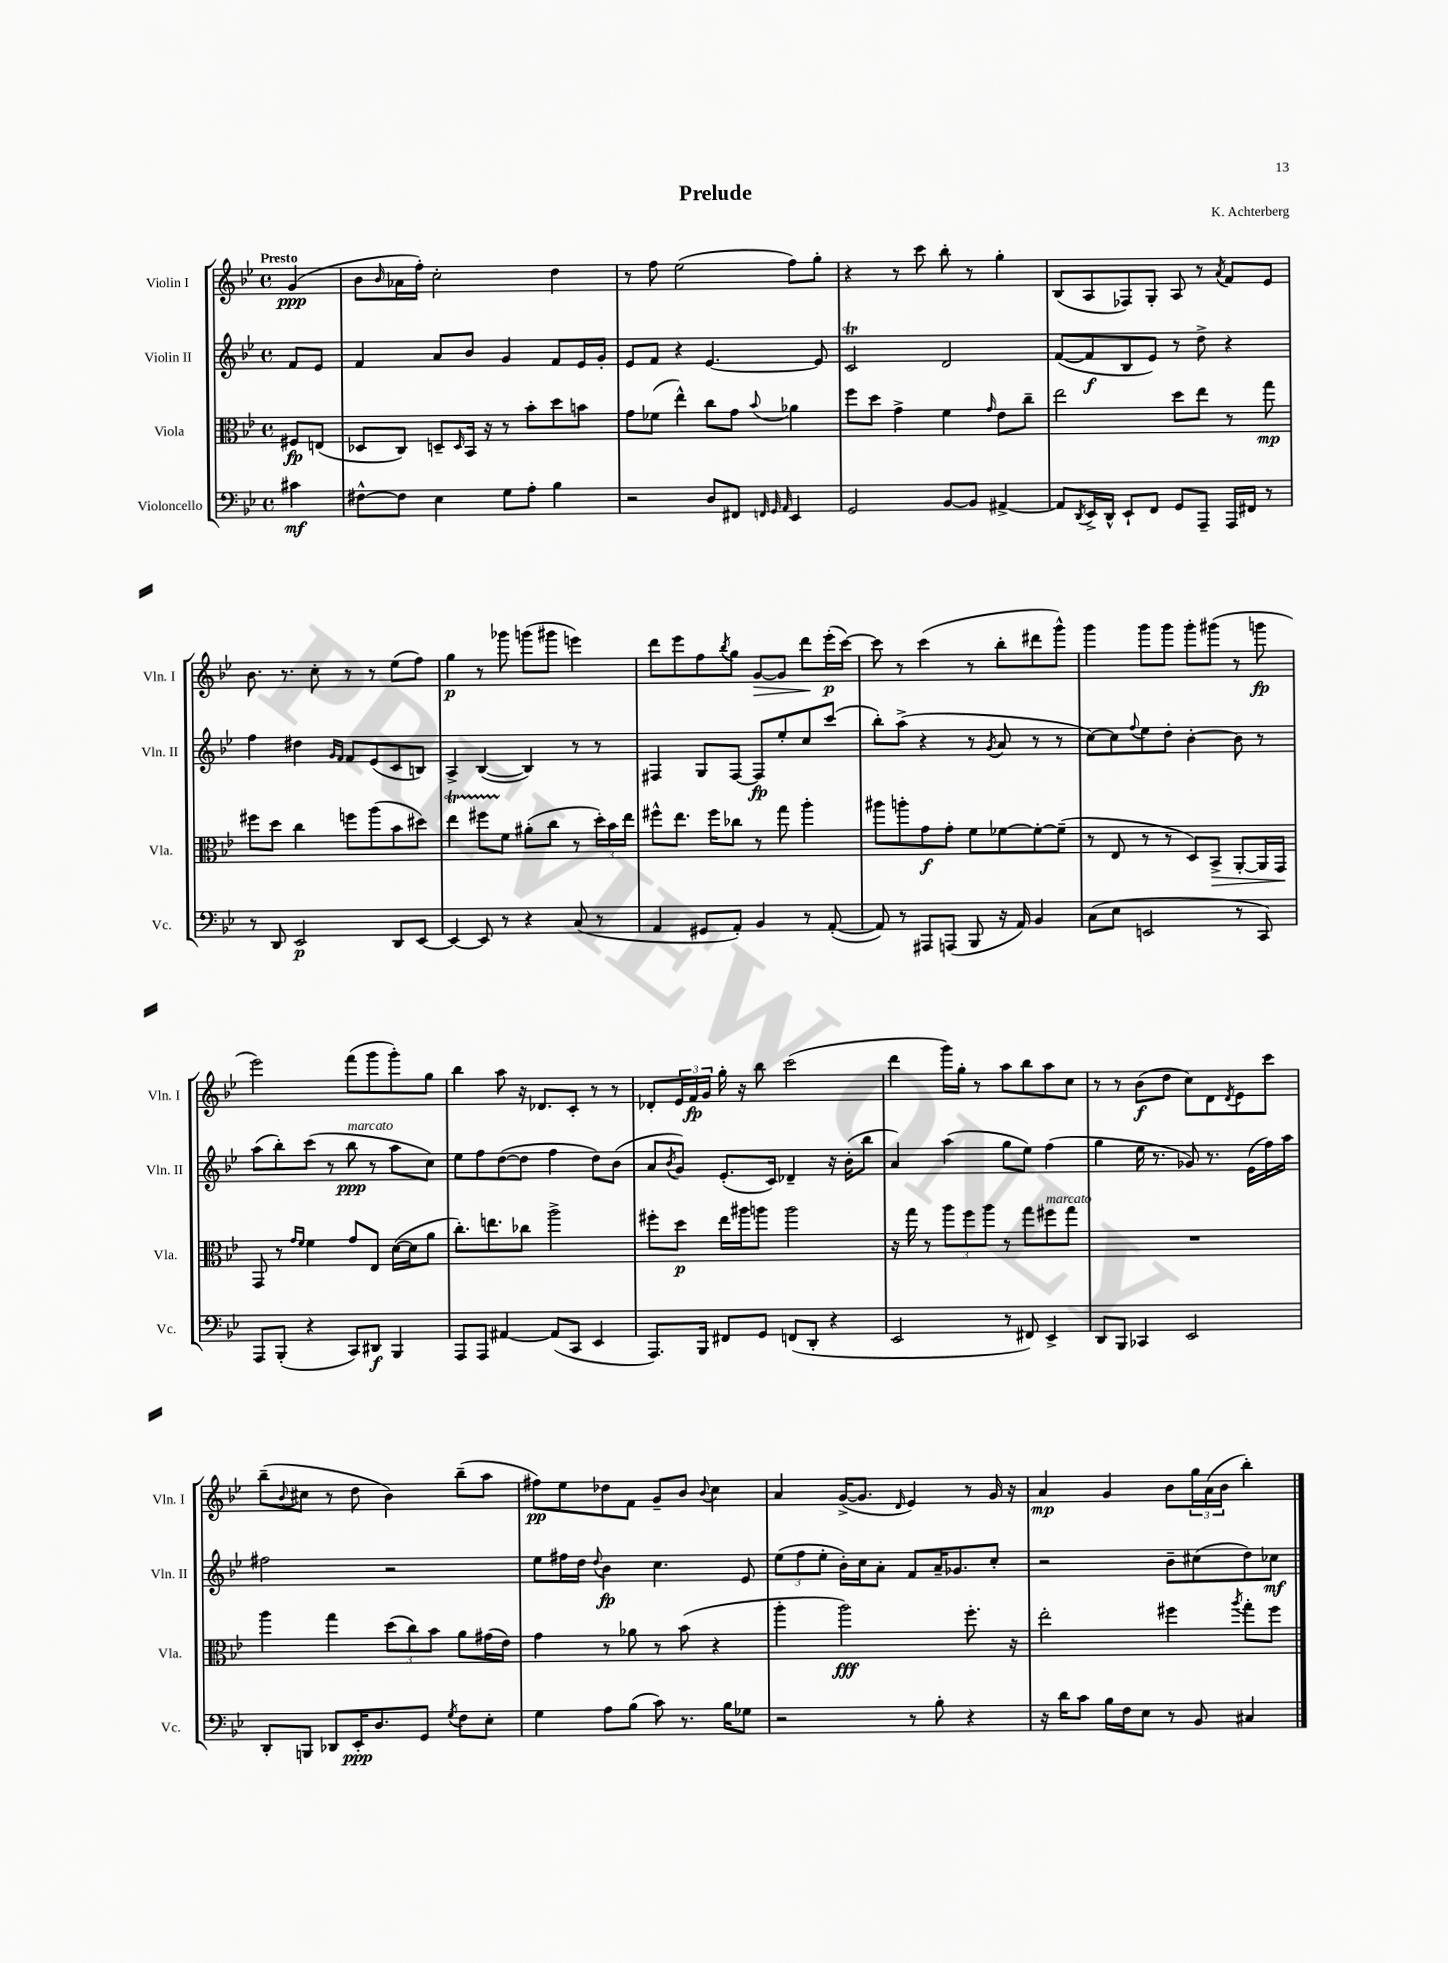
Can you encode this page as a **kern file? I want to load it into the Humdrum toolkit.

**kern	**dynam	**kern	**dynam	**kern	**dynam	**kern	**dynam
*part4	*part4	*part3	*part3	*part2	*part2	*part1	*part1
*staff4	*staff4	*staff3	*staff3	*staff2	*staff2	*staff1	*staff1
*I"Violoncello	*	*I"Viola	*	*I"Violin II	*	*I"Violin I	*
*I'Vc.	*	*I'Vla.	*	*I'Vln. II	*	*I'Vln. I	*
*clefF4	*	*clefC3	*	*clefG2	*	*clefG2	*
*k[b-e-]	*	*k[b-e-]	*	*k[b-e-]	*	*k[b-e-]	*
*M4/4	*	*M4/4	*	*M4/4	*	*M4/4	*
*met(c)	*	*met(c)	*	*met(c)	*	*met(c)	*
=	=	=	=	=	=	=	=
!	!	!	!	!	!	!LO:TX:a:B:t=Presto	!
4c#X\	mf	8F#X/L	fp	8f/L	.	(4g/	ppp
.	.	(8En/J	.	8e-/J	.	.	.
=1	=1	=1	=1	=1	=1	=1	=1
[8F#X^^\L	.	8D-X/L	.	4f/	.	8b-\L	.
.	.	.	.	.	.	16qqb-/	.
8F#\J]	.	8C/J)	.	.	.	16a-X\L	.
.	.	.	.	.	.	16ff'\JJ)	.
4E-\	.	8Dn~/L	.	8a/L	.	2cc'\	.
.	.	16qqD/	.	.	.	.	.
.	.	16BB-/Jk	.	8b-/J	.	.	.
.	.	16r	.	.	.	.	.
8G\L	.	8r	.	4g/	.	.	.
8A'\J	.	8b-'\L	.	.	.	.	.
4B-\	.	8dd\	.	8f/L	.	4dd\	.
.	.	8bn\J	.	16e-/L	.	.	.
.	.	.	.	16g'/JJ	.	.	.
=2	=2	=2	=2	=2	=2	=2	=2
2r	.	8g\L	.	8e-/L	.	8r	.
.	.	(8f-X\J	.	8f/J	.	8ff\	.
.	.	4ee-^^\)	.	4r	.	(2ee-\	.
8D/L	.	8cc\L	.	[4.e-/	.	.	.
8FF#X/J	.	8g\J	.	.	.	.	.
32qqFFn/	.	.	.	.	.	.	.
32qqGG/	.	.	.	.	.	.	.
32qqAA/	.	8qqb-/	.	.	.	.	.
4EE-/	.	4a-X\	.	.	.	8ff\L)	.
.	.	.	.	8e-/]	.	8gg'\J	.
=3	=3	=3	=3	=3	=3	=3	=3
2GG/	.	8ff\L	.	2cT/	.	4r	.
.	.	8dd\J	.	.	.	.	.
.	.	4g^\	.	.	.	8r	.
.	.	.	.	.	.	8ccc\	.
[8BB-/L	.	4f\	.	2d/	.	8bb-'\	.
8BB-/J]	.	.	.	.	.	8r	.
.	.	16qqg/	.	.	.	.	.
[4AA#X^/	.	8e-\L	.	.	.	4gg'\	.
.	.	8cc~\J	.	.	.	.	.
=4	=4	=4	=4	=4	=4	=4	=4
8AA#/L]	.	2ee-\	.	([8f/L	.	(8B-/L	.
8qDD/	.	.	.	.	.	.	.
16EE-^/L	.	.	.	8f/]	f	8A/	.
16DD^^/JJ	.	.	.	.	.	.	.
8EE-`/L	.	.	.	8B-/	.	8F-X/)	.
8FF/J	.	.	.	8e-/J)	.	8G'/J	.
8GG/L	.	8dd\L	.	8r	.	8A/	.
8AAA~/J	.	8ee-\J	.	8dd^\	.	8r	.
.	.	.	.	.	.	8qa/	.
16AAA/LL	.	8r	.	4r	.	8f/L	.
16FF#X/JJ	.	.	.	.	.	.	.
8r	.	8gg\	mp	.	.	8e-/J	.
!!LO:LB:g=z
=5	=5	=5	=5	=5	=5	=5	=5
8r	.	8ff#X\L	.	4ff\	.	8.b-\	.
8DD/	.	8dd\J	.	.	.	.	.
.	.	.	.	.	.	8.r	.
2EE-/	p	4cc\	.	4dd#X\	.	.	.
.	.	.	.	.	.	8cc'\	.
.	.	.	.	16qqg/LL	.	.	.
.	.	.	.	16qqf/JJ	.	.	.
.	.	8ffn\L	.	8f/L	.	8r	.
.	.	(8aa\	.	(8e-/	.	8r	.
8DD/L	.	8b-\	.	8c/	.	(8ee-\L	.
[8EE-/J	.	8dd#X\J)	.	8Bn/J)	.	8ff\J)	.
=6	=6	=6	=6	=6	=6	=6	=6
4EE-/_	.	4ee-T\	.	4A^/	.	4gg\	p
8EE-/]	.	8ff#XTTT\L	.	([4B-/	.	8r	.
8r	.	8f\J	.	.	.	8ggg-X\	.
4r	.	(8a#X'\L	.	4B-/])	.	(8gggn\L	.
.	.	8cc\J	.	.	.	8ggg#X\J	.
(8C/	.	8r	.	8r	.	4eeen\)	.
8r	.	24dd'\LL)	.	8r	.	.	.
.	.	24b-\	.	.	.	.	.
.	.	24ee-\JJ	.	.	.	.	.
=7	=7	=7	=7	=7	=7	=7	=7
4AA/	.	8ff#X^^\L	.	4F#X/	.	8ddd\L	.
.	.	8.ee-\J	.	.	.	8eee-\	.
8GG#X/L	.	.	.	8G/L	.	8ff\	.
.	.	16ff#\KL	.	.	.	.	.
.	.	.	.	.	.	8qbb-/	.
8AA'/J)	.	8cc-X\J	.	[8F#/J	.	8gg\J	.
!	!	!	!	!	!	!	!LO:HP:b
4BB-/	.	8r	.	8F#/L]	fp	[8g/L	>
.	.	8gg\	.	8ee-'/	.	8g/J]	.
8r	.	4aa'\	.	8cc/	.	8ddd\L	.
([8AA'/	.	.	.	(8ccc/J	.	(16eee-'\L	] p
.	.	.	.	.	.	[16ccc\JJ)	.
=8	=8	=8	=8	=8	=8	=8	=8
8AA/])	.	8aa#X\L	.	8bb-'\L)	.	8ccc\]	.
8r	.	8aan'\	.	(8aa^\J	.	8r	.
8AAA#X/L	.	8g\	f	4r	.	(4ccc\	.
(8AAAn/J	.	8g'\J	.	.	.	.	.
8BBB-/	.	8f\L	.	8r	.	8r	.
.	.	.	.	8qg/	.	.	.
16r	.	[8f-X\	.	8a/	.	8bb-'\L	.
16AA/)	.	.	.	.	.	.	.
4BB-/	.	8f-'\_	.	8r	.	8ddd#X\	.
.	.	(8f-~\J]	.	8r	.	8ggg^^\J)	.
=9	=9	=9	=9	=9	=9	=9	=9
(8C\L	.	8r	.	[8cc\L)	.	4ggg\	.
8E-\J	.	8E-/	.	8cc\]	.	.	.
.	.	.	.	8qqff/	.	.	.
2EEn/	.	8r	.	8ee-\	.	8ggg\L	.
.	.	8r	.	8dd'\J	.	8ggg\J	.
.	.	8D/L)	.	[4b-'\	.	8ggg'\L	.
!	!	!	!LO:HP:b	!	!	!	!
.	.	8BB-^/J	>	.	.	(8ggg#X\J	.
8r	.	[8AA'/L	.	8b-\]	.	8r	.
8CC/)	.	16AA/L]	.	8r	.	8gggn\	fp
.	.	16GG/JJ	.	.	.	.	.
.	.	.	]	.	.	.	.
!!LO:LB:g=z
=10	=10	=10	=10	=10	=10	=10	=10
8AAA/L	.	8GG/	.	(8aa\L	.	2eee-\)	.
(8BBB-'/J	.	8r	.	8bb-'\)	.	.	.
.	.	16qqg/LL	.	.	.	.	.
.	.	16qqf/JJ	.	.	.	.	.
4r	.	4f\	.	(8ccc\J	.	.	.
.	.	.	.	8r	.	.	.
!	!	!	!	!LO:TX:a:i:t=marcato	!	!	!
8CC/L)	.	8g/L	.	8bb-\	ppp	(8fff\L	.
8DD#X/J	f	8E-/J	.	8r	.	8ggg\	.
4BBB-/	.	([16d\LL	.	8aa\L	.	8ggg'\)	.
.	.	16d\J]	.	.	.	.	.
.	.	8a\J	.	8cc\J)	.	8gg\J	.
=11	=11	=11	=11	=11	=11	=11	=11
8AAA/L	.	8.cc'\L)	.	8ee-\L	.	4bb-\	.
8AAA/J	.	.	.	8ff\	.	.	.
.	.	8.een\	.	.	.	.	.
[4AA#X/	.	.	.	([8dd\	.	8aa\	.
.	.	8cc-X\J	.	8dd\J]	.	16r	.
.	.	.	.	.	.	8.d-X/L	.
(8AA#/L]	.	2aa^\	.	4ff\	.	.	.
8CC/J	.	.	.	.	.	8c'/J	.
4EE-/	.	.	.	8dd\L)	.	8r	.
.	.	.	.	(8b-\J	.	8r	.
=12	=12	=12	=12	=12	=12	=12	=12
8.AAA/L)	.	8ff#X'\L	.	8a/L	.	8d-X'/L	.
.	.	.	.	8qb-/	.	.	.
.	.	8dd\J	p	8g/J)	.	24e-/L	.
.	.	.	.	.	.	24f/	fp
16BBB-/Jk	.	.	.	.	.	.	.
.	.	.	.	.	.	24g/JJ	.
8FF#X/L	.	16ee-\LL	.	(8.e-'/L	.	16gg'\	.
.	.	16aa#X\J	.	.	.	16r	.
8GG/J	.	8aan\J	.	.	.	8bb-\	.
.	.	.	.	16c/Jk)	.	.	.
(8FFn/L	.	2aa\	.	4d-X~/	.	(2ccc\	.
8DD'/J	.	.	.	.	.	.	.
4r	.	.	.	16r	.	.	.
.	.	.	.	(16b-'\KL	.	.	.
.	.	.	.	8bb-\J	.	.	.
=13	=13	=13	=13	=13	=13	=13	=13
2EE-/	.	16r	.	4a/)	.	4ddd\	.
.	.	16gg\	.	.	.	.	.
.	.	8r	.	.	.	.	.
.	.	12aa\L	.	(4aa\	.	16ggg\LL)	.
.	.	.	.	.	.	16gg'\JJ	.
.	.	12ff\	.	.	.	.	.
.	.	.	.	.	.	8r	.
.	.	12aa\J	.	.	.	.	.
8r	.	8r	.	8gg\L	.	8aa\L	.
8FF#X/)	.	8gg\L	.	8ee-\J)	.	8bb-\	.
!	!	!LO:TX:a:i:t=marcato	!	!	!	!	!
4EE-^/	.	8ff#X\	.	(4ff\	.	8aa\	.
.	.	8gg\J	.	.	.	8cc\J	.
=14	=14	=14	=14	=14	=14	=14	=14
8DD/L	.	1r	.	4gg\	.	8r	.
8BBB-/J	.	.	.	.	.	8r	.
4CC-X/	.	.	.	16ee-\	.	(8b-\L	f
.	.	.	.	8.r	.	.	.
.	.	.	.	.	.	8dd\J	.
2EE-/	.	.	.	8g-X/)	.	8cc\L)	.
.	.	.	.	8.r	.	8d\	.
.	.	.	.	.	.	8qd/	.
.	.	.	.	.	.	8e-\	.
.	.	.	.	(16e-\LL	.	.	.
.	.	.	.	16ff\)	.	8ccc\J	.
.	.	.	.	16aa\JJ	.	.	.
!!LO:LB:g=z
=15	=15	=15	=15	=15	=15	=15	=15
8DD'/L	.	4aa\	.	2ff#X\	.	(8bb-~\L	.
.	.	.	.	.	.	8qqb-/	.
8BBBn/J	.	.	.	.	.	8cc#X\J	.
8DD-X/L	.	4gg\	.	.	.	8r	.
16EE-'/K	ppp	.	.	.	.	8dd\	.
8.D/	.	.	.	.	.	.	.
.	.	(12dd\L	.	2r	.	4b-\)	.
.	.	12cc\)	.	.	.	.	.
8GG/J	.	.	.	.	.	.	.
.	.	12b-\J	.	.	.	.	.
8qG/	.	.	.	.	.	.	.
8F\L	.	8a\L	.	.	.	(8bb-~\L	.
8E-'\J	.	(16g#X\L	.	.	.	8aa\J	.
.	.	16e-\JJ)	.	.	.	.	.
=16	=16	=16	=16	=16	=16	=16	=16
4G\	.	4g\	.	8ee-\L	.	8ff#X\L)	pp
.	.	.	.	16ff#X\L	.	8ee-\	.
.	.	.	.	16dd\JJ	.	.	.
.	.	.	.	8qqdd/	.	.	.
8A\L	.	8r	.	4b-\	fp	8dd-X\	.
(8B-\J	.	8a-X\	.	.	.	8f\J	.
8c\)	.	8r	.	4.cc\	.	8g~/L	.
8.r	.	(8b-\	.	.	.	8b-/J	.
.	.	.	.	.	.	8qqb-/	.
.	.	4r	.	.	.	4cc\	.
16B-\KL	.	.	.	.	.	.	.
8G-X\J	.	.	.	8e-/	.	.	.
=17	=17	=17	=17	=17	=17	=17	=17
2r	.	4aa'\	.	(12ee-\L	.	4a/	.
.	.	.	.	12ff\	.	.	.
.	.	.	.	12ee-'\J	.	.	.
.	.	2aa\)	fff	16b-'\LL)	.	([16g^/KL	.
.	.	.	.	16cc\J	.	8.g/J]	.
.	.	.	.	8a'\J	.	.	.
.	.	.	.	.	.	16qqd/	.
8r	.	.	.	8f/L	.	4e-/)	.
8B-'\	.	.	.	16a~/K	.	.	.
.	.	.	.	8.g-X/	.	.	.
4r	.	8.ff'\	.	.	.	8r	.
.	.	.	.	8cc'/J	.	16g/	.
.	.	16r	.	.	.	16r	.
=18	=18	=18	=18	=18	=18	=18	=18
16r	.	2ee-'\	.	2r	.	4a/	mp
16d\KL	.	.	.	.	.	.	.
8c\J	.	.	.	.	.	.	.
16B-\LL	.	.	.	.	.	4g/	.
16F\J	.	.	.	.	.	.	.
8E-\J	.	.	.	.	.	.	.
8r	.	4ff#X\	.	8b-~\L	.	8b-\L	.
8BB-/	.	.	.	(8cc#X\	.	24gg\L	.
.	.	.	.	.	.	(24a\	.
.	.	.	.	.	.	24b-\JJ	.
.	.	8qaa/	.	.	.	.	.
4C#X/	.	8gg'\L	.	8dd\)	.	4bb-'\)	.
.	.	8ff#\J	.	8cc-X\J	mf	.	.
==	==	==	==	==	==	==	==
*-	*-	*-	*-	*-	*-	*-	*-
